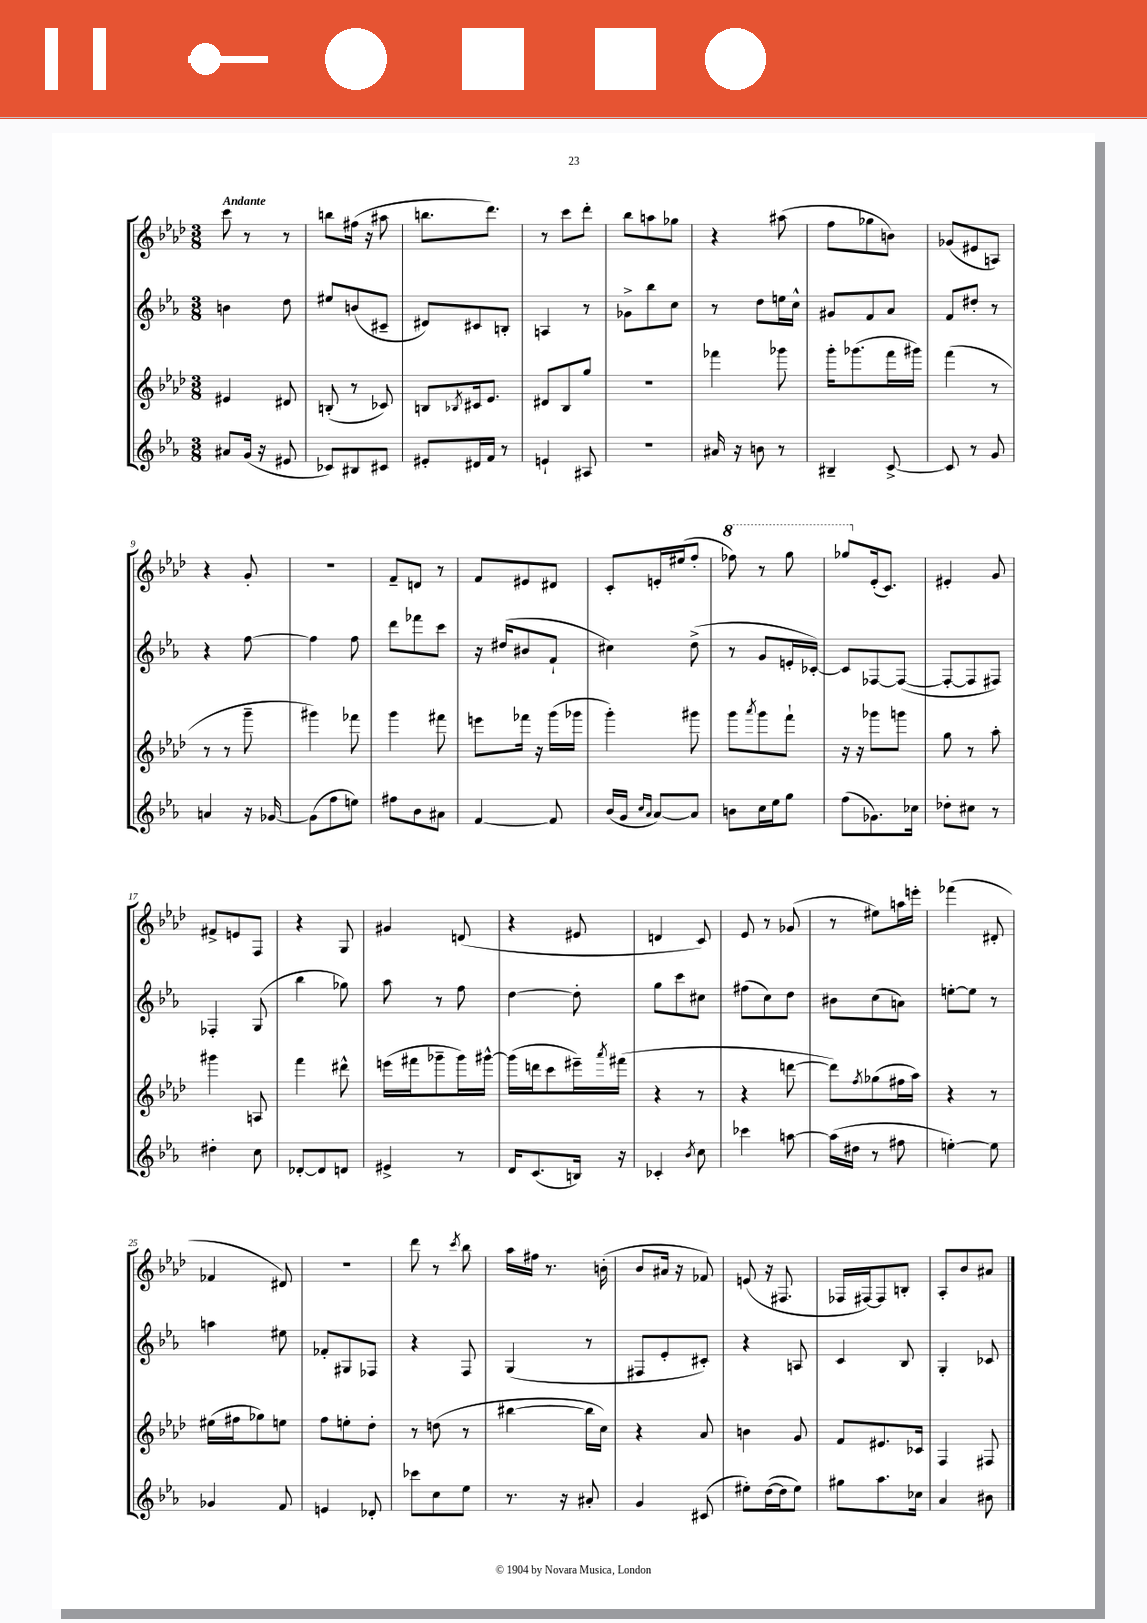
<<
\new StaffGroup <<
\new Staff = "s0" {
    \clef treble \key aes \major \numericTimeSignature \time 3/8 \tempo "Andante"
    c'''8 r8 r8 |
    b''8 fis''16( r16 ais''8 |
    b''8. des'''8.) |
    r8 c'''8 des'''8-. |
    bes''8 a''8 ges''8 |
    r4 ais''8( |
    f''8 ges''8 b'8) |
    ges'8( eis'8 a8) |
    r4 g'8-. |
    r4. |
    f'8-- d'8 r8 |
    f'8 eis'8 dis'8 |
    c'8-. e'16-. eis''16( f''8-. |
    \ottava #1 fes'''8) r8 g'''8 |
    ges'''8 \ottava #0 ees'16-.( c'8.) |
    eis'4-. g'8 |
    fis'8-> e'8 f8 |
    r4 g8 |
    gis'4 d'8( |
    r4 eis'8 |
    d'4 c'8) |
    ees'8 r8 ges'8( |
    r8 eis''8) a''16 e'''16-. |
    fes'''4( dis'8-. |
    fes'4 dis'8) |
    R4. |
    des'''8 r8 \acciaccatura { c'''8 } bes''8 |
    aes''16 fis''16 r8. b'16-.( |
    bes'8 ais'16 r16 fes'8) |
    e'8( r16 fis8. |
    fes16 fis16~) fis8 b8-. |
    aes8-. bes'8 ais'8 \bar "|." |
}
\new Staff = "s1" {
    \clef treble \key ees \major \numericTimeSignature \time 3/8
    b'4 d''8 |
    eis''8 b'8( cis'8-- |
    dis'8) cis'8 b8-. |
    a4 r8 |
    ges'8-> bes''8 c''8 |
    r8 d''8 e''16 c''16-^ |
    gis'8 f'8 aes'8 |
    f'8 dis''8-. r8 |
    r4 f''8~ |
    f''4 f''8 |
    d'''8 fes'''8 c'''8 |
    r16 dis''16( bis'8 f'8-! |
    cis''4) d''8->( |
    r8 g'8 e'16-. ces'16~-.) |
    ces'8 fes8~ fes8~( |
    fes8~-. fes8 fis8) |
    fes4-. g8( |
    bes''4 ges''8) |
    aes''8 r8 f''8 |
    d''4~ d''8-. |
    g''8 c'''8 cis''8 |
    fis''8( c''8) d''8 |
    bis'8 c''8( a'8) |
    e''8~-. e''8 r8 |
    a''4 eis''8 |
    fes'8-. gis8 fes8 |
    r4 f8 |
    g4( r8 |
    fis8 ees'8-. cis'8-.) |
    r4 a8 |
    c'4 bes8 |
    g4-. ces'8 \bar "|." |
}
\new Staff = "s2" {
    \clef treble \key aes \major \numericTimeSignature \time 3/8
    eis'4 dis'8 |
    b8-.( r8 ces'8) |
    b8 \acciaccatura { bes8 } cis'16 ees'8. |
    dis'8 bes8 g''8 |
    R4. |
    fes'''4 ges'''8 |
    g'''16-. ges'''8.( f'''16 gis'''16) |
    f'''4( r8 |
    r8 r8 g'''8-- |
    gis'''4) fes'''8 |
    g'''4 fis'''8 |
    e'''8 fes'''16 r16 g'''16( ges'''16 |
    g'''4-.) gis'''8 |
    g'''8 \acciaccatura { aes'''8 } g'''8 f'''8-! |
    r16 r16 ges'''8 g'''8 |
    g''8 r8 aes''8-. |
    gis'''4 a8 |
    f'''4 dis'''8-^ |
    e'''16( fis'''16 ges'''8-- ges'''16) gis'''16~-^ |
    gis'''16( d'''16 c'''8 eis'''16--) \acciaccatura { aes'''8 } fis'''16( |
    r4 r8 |
    r4 d'''8~ |
    d'''8) \acciaccatura { f''8 } ges''8( fis''16 aes''16) |
    r4 r8 |
    eis''16( fis''16 ges''8) e''8 |
    f''8 e''8-. des''8-. |
    r8 d''8( r8 |
    bis''4~ bis''16 c''16) |
    r4 aes'8 |
    b'4 g'8 |
    f'8 eis'8. ces'16 |
    f4 fis8 \bar "|." |
}
\new Staff = "s3" {
    \clef treble \key ees \major \numericTimeSignature \time 3/8
    ais'8 g'16( r16 eis'8 |
    ces'8) bis8 cis'8 |
    eis'8-. dis'16 f'16 r8 |
    e'4-! ais8 |
    R4. |
    ais'16 r16 b'8 r8 |
    bis4-- c'8~-> |
    c'8 r8 g'8 |
    a'4 r16 ges'16~ |
    ges'8( f''8 e''8) |
    fis''8 bes'8 ais'8 |
    f'4~ f'8 |
    bes'16( g'16 \grace { c''16 aes'16 } aes'8~) aes'8 |
    b'8 c''16 ees''16 g''8 |
    f''8( ges'8.) ces''16 |
    des''8-. cis''8 r8 |
    dis''4-. c''8 |
    des'8~-. des'8 d'8 |
    eis'4-> r8 |
    d'16 c'8.( b16) r16 |
    ces'4-. \acciaccatura { bes'8 } c''8 |
    ces'''4 a''8~ |
    a''16( dis''16 r8 fis''8 |
    e''4~-.) e''8 |
    ges'4 f'8 |
    e'4 des'8-. |
    ces'''8 c''8 ees''8 |
    r8. r16 ais'8-. |
    g'4 cis'8( |
    eis''8-.) d''16~( d''16 eis''8) |
    gis''8 aes''8. ces''16 |
    aes'4 bis'8 \bar "|." |
}
>>
>>
